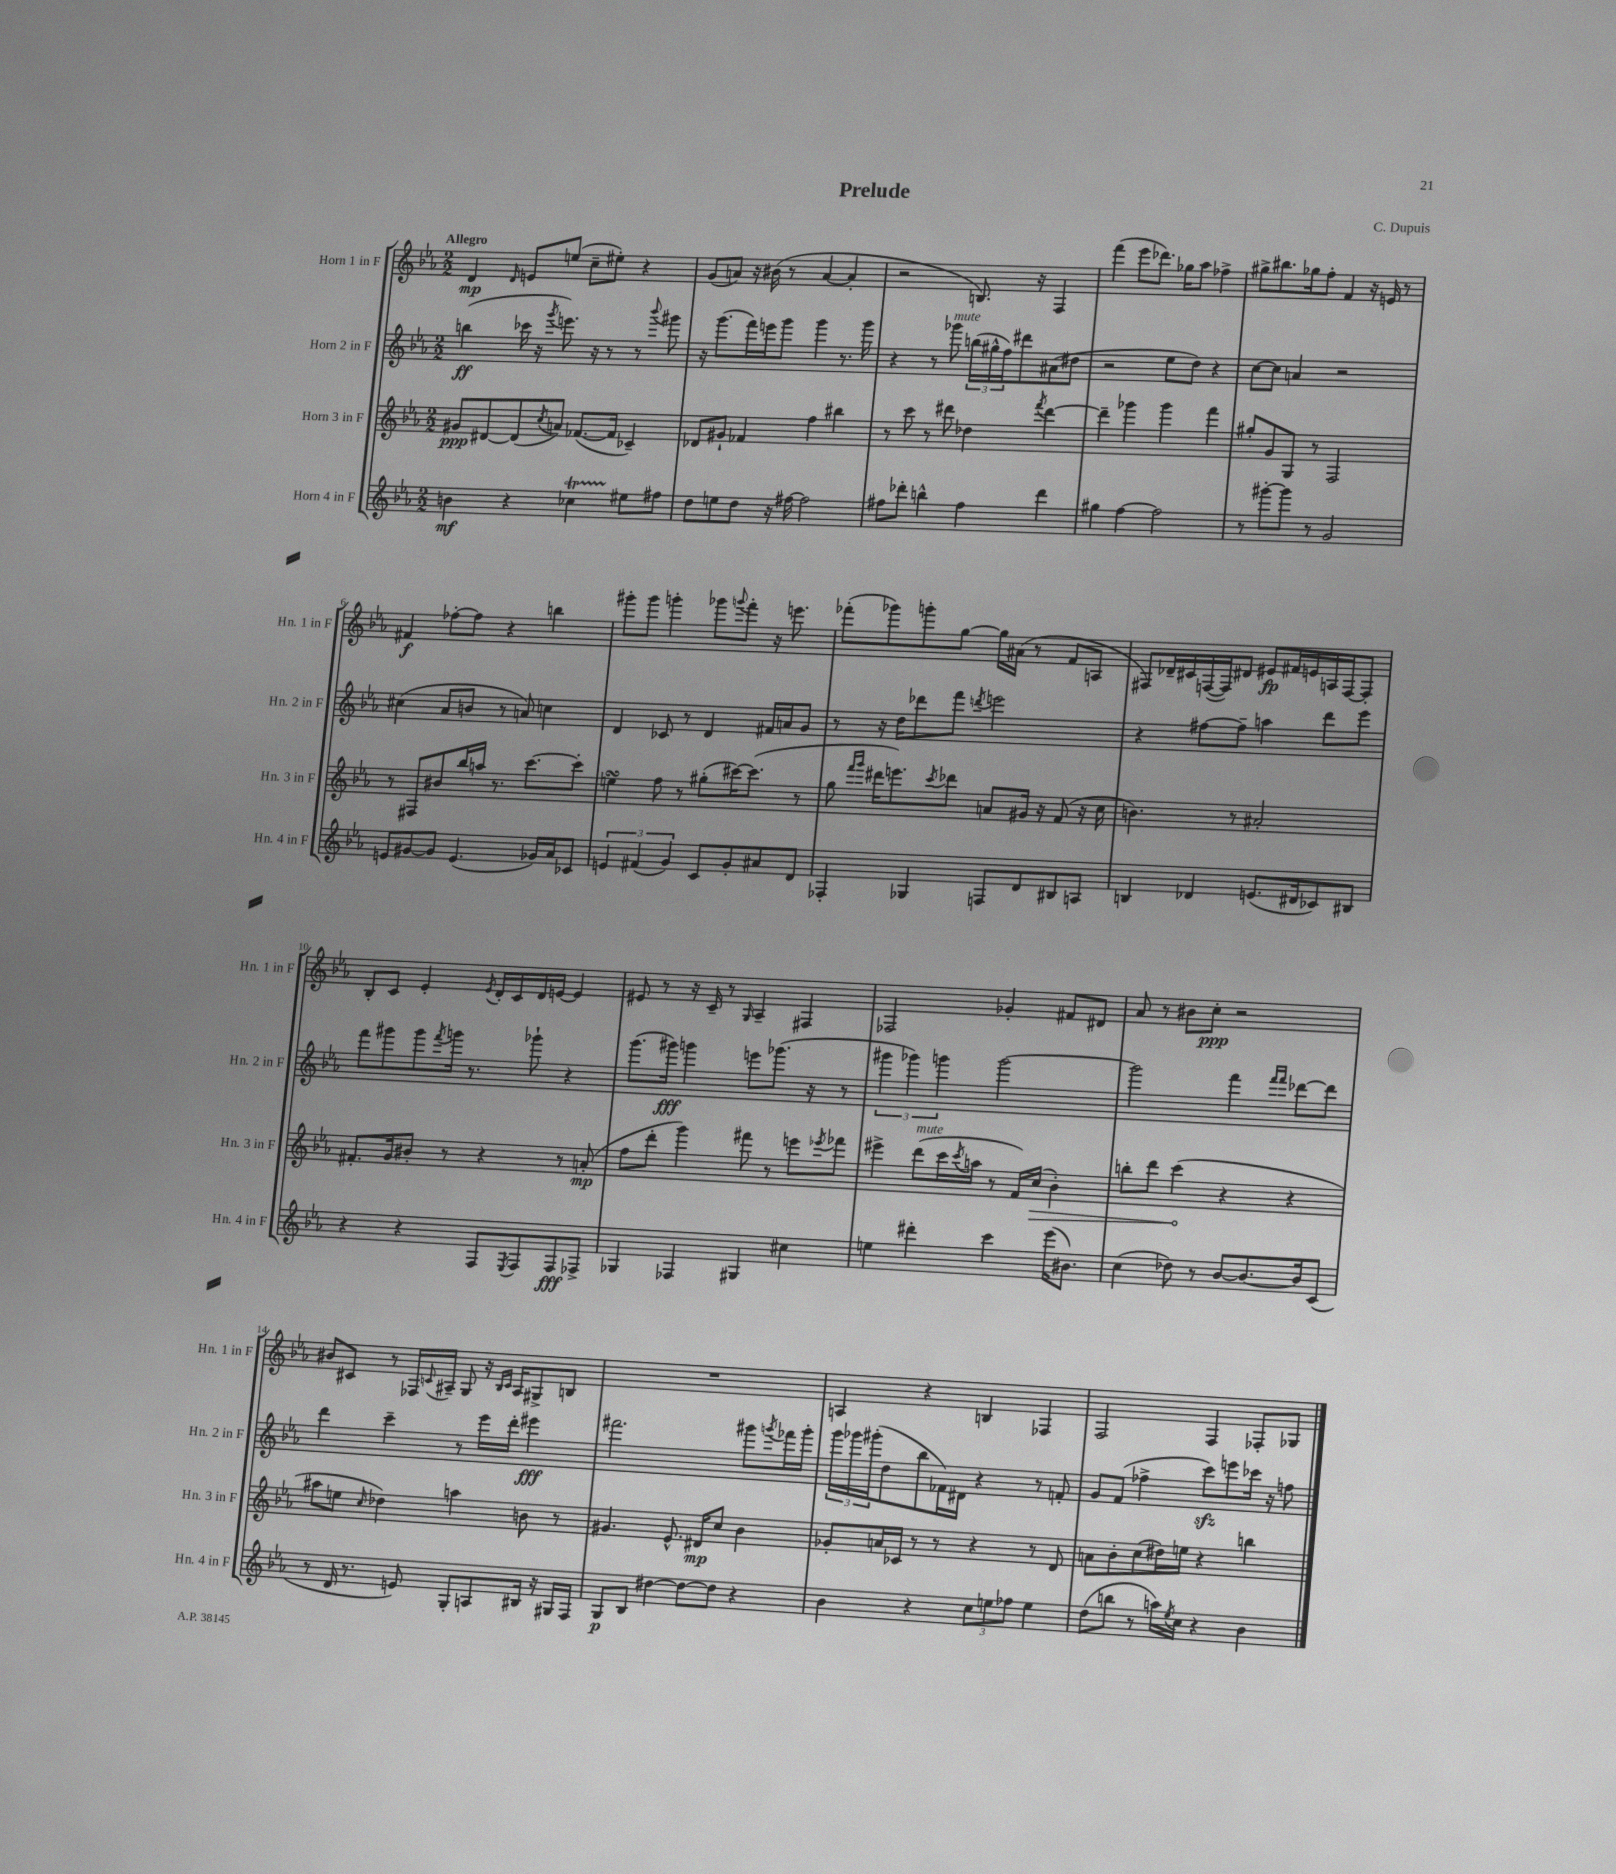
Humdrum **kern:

**kern	**dynam	**kern	**dynam	**kern	**dynam	**kern	**dynam
*part4	*part4	*part3	*part3	*part2	*part2	*part1	*part1
*staff4	*staff4	*staff3	*staff3	*staff2	*staff2	*staff1	*staff1
*I"Horn 4 in F	*	*I"Horn 3 in F	*	*I"Horn 2 in F	*	*I"Horn 1 in F	*
*I'Hn. 4 in F	*	*I'Hn. 3 in F	*	*I'Hn. 2 in F	*	*I'Hn. 1 in F	*
*clefG2	*	*clefG2	*	*clefG2	*	*clefG2	*
*k[b-e-a-]	*	*k[b-e-a-]	*	*k[b-e-a-]	*	*k[b-e-a-]	*
*M2/2	*	*M2/2	*	*M2/2	*	*M2/2	*
=1	=1	=1	=1	=1	=1	=1	=1
!	!	!	!	!	!	!LO:TX:a:B:t=Allegro	!
4bn\	mf	8g#X/L	ppp	(4bbn\	ff	4d/	mp
.	.	[8d#X/	.	.	.	.	.
.	.	.	.	.	.	16qqd/	.
4r	.	(8d#/]	.	16ccc-X\	.	8en/L	.
.	.	.	.	16r	.	.	.
.	.	8qcc/	.	8qggg/	.	.	.
.	.	8an/J)	.	8.eeen\)	.	(8een/J	.
4cc-XT\	.	([8.f-X/L	.	.	.	8cc~\L	.
.	.	.	.	16r	.	.	.
.	.	.	.	8r	.	8ee#X'\J)	.
.	.	16f-/Jk]	.	.	.	.	.
8ee#X\L	.	4c-X~/)	.	8r	.	4r	.
.	.	.	.	8qqbbb-/	.	.	.
8ff#X\J	.	.	.	8ggg#X\	.	.	.
=2	=2	=2	=2	=2	=2	=2	=2
8dd\L	.	8d-X/L	.	16r	.	(8g/L	.
.	.	.	.	(8.ggg\L	.	.	.
8een\	.	8g#X`/J	.	.	.	8an/J)	.
8dd\J	.	4f-X/	.	16fff\L)	.	16r	.
.	.	.	.	16eeen\J	.	(16b#X\	.
16r	.	.	.	8ggg\J	.	8r	.
[16ff#X\	.	.	.	.	.	.	.
2ff#\]	.	4ff\	.	4ggg\	.	[4a/	.
.	.	4bb#X\	.	8.r	.	4a'/]	.
.	.	.	.	16ggg\	.	.	.
=3	=3	=3	=3	=3	=3	=3	=3
8ff#X\L	.	8r	.	4r	.	2r	.
8ddd-X'\J	.	8ccc\	.	.	.	.	.
4bbn^^\	.	8r	.	8r	.	.	.
!	!	!	!	!LO:TX:a:i:t=mute	!	!	!
.	.	8ddd#X\	.	8ggg-X\	.	.	.
4ff#\	.	4dd-X\	.	(24bbn\LL	.	8.Bn/)	.
.	.	.	.	24gg#X^^\	.	.	.
.	.	.	.	24ff\J)	.	.	.
.	.	.	.	8ddd#X\	.	.	.
.	.	.	.	.	.	16r	.
.	.	8qfff/	.	.	.	.	.
4ddd-\	.	[4ddd#\	.	(8a#X\	.	4F/	.
.	.	.	.	8dd#X\J	.	.	.
=4	=4	=4	=4	=4	=4	=4	=4
4gg#X\	.	4ddd#~\]	.	2r	.	(4fff\	.
[4ff\	.	4ggg-X\	.	.	.	8eee-\L	.
.	.	.	.	.	.	8.ddd-X\J)	.
2ff\]	.	4ggg-\	.	8ee-\L	.	.	.
.	.	.	.	.	.	16gg-X\KL	.
.	.	.	.	8dd\J)	.	8aa-\J	.
.	.	4fff\	.	4r	.	4ff-X^\	.
=5	=5	=5	=5	=5	=5	=5	=5
8r	.	8gg#X'/L	.	[8cc\L	.	8gg#X^\L	.
[8ggg#X'\L	.	8g/	.	8cc\J]	.	8.bb#X\	.
8ggg#\J]	.	8G/J	.	4an/	.	.	.
.	.	.	.	.	.	16gg-X\k	.
8r	.	8r	.	.	.	8ff'\J	.
2g/	.	2F/	.	2r	.	4f/	.
.	.	.	.	.	.	16r	.
.	.	.	.	.	.	16en/	.
.	.	.	.	.	.	8r	.
!!LO:LB:g=z
=6	=6	=6	=6	=6	=6	=6	=6
8en/L	.	8r	.	(4cc#X\	.	4f#X/	f
[8g#X/	.	8F#X/L	.	.	.	.	.
8g#/J]	.	8b#X/	.	8a-/L	.	[8ff-X'\L	.
(4.e/	.	16bb-/L	.	8bn/J	.	8ff-\J]	.
.	.	16aan/JJ	.	.	.	.	.
.	.	8.r	.	8r	.	4r	.
.	.	.	.	8an/)	.	.	.
.	.	[8.ccc\L	.	.	.	.	.
16g-X/LL)	.	.	.	4ccn\	.	4bbn\	.
16a-/J	.	.	.	.	.	.	.
8c-X/J	.	8ccc'\J]	.	.	.	.	.
=7	=7	=7	=7	=7	=7	=7	=7
6en/	.	4eensSsS\	.	4d/	.	8ggg#X'\L	.
.	.	.	.	.	.	8ggg#\J	.
(6f#X/	.	.	.	.	.	.	.
.	.	8ff\	.	8c-X/	.	4gggn'\	.
6g/)	.	.	.	.	.	.	.
.	.	8r	.	8r	.	.	.
8c/L	.	(8gg#X'\L	.	4d/	.	8ggg-X\L	.
.	.	.	.	.	.	8qqgggn/	.
8g'/	.	[16ccc#X\K)	.	.	.	8fff'\J	.
.	.	(8.ccc#\J]	.	.	.	.	.
8a#X/	.	.	.	16f#X/LL	.	16r	.
.	.	.	.	16an/J	.	8.eeen\	.
8d/J	.	8r	.	8g/J	.	.	.
=8	=8	=8	=8	=8	=8	=8	=8
4F-X'/	.	8gg\	.	8r	.	(8fff-X'\L	.
.	.	16qqfff/LL	.	.	.	.	.
.	.	16qqggg/JJ	.	.	.	.	.
.	.	16ddd#X\KL	.	16r	.	8ggg-X\)	.
.	.	8.eeen\)	.	16dd\KL	.	.	.
4G-X/	.	.	.	8ddd-X\	.	8gggn'\	.
.	.	8qccc/	.	.	.	.	.
.	.	8ddd-X\J	.	8fff\J	.	[8gg\J	.
.	.	.	.	8qdddn/	.	.	.
8Fn/L	.	8an/L	.	2eeen\	.	16gg\LL]	.
.	.	.	.	.	.	(16a#X\JJ	.
8d/	.	16g#X/Jk	.	.	.	8r	.
.	.	16r	.	.	.	.	.
8B#X/	.	(8f/	.	.	.	8f/L	.
8An/J	.	16r	.	.	.	8An/J	.
.	.	16cc\	.	.	.	.	.
=9	=9	=9	=9	=9	=9	=9	=9
4Bn/	.	4.bn\)	.	4r	.	8F#X/L)	.
.	.	.	.	.	.	16d-X~/L	.
.	.	.	.	.	.	16c#X/	.
4d-X/	.	.	.	[8ff#X\L	.	([16Fn/	.
.	.	.	.	.	.	16F/J])	.
.	.	8r	.	8ff#~\J]	.	8d#X/J	.
(8.en/L	.	2a#X'/	.	4aan\	.	8e#X/L	fp
.	.	.	.	.	.	16f#X/L	.
16d#X/k	.	.	.	.	.	16en/	.
8c-X/)	.	.	.	8ddd\L	.	16An/	.
.	.	.	.	.	.	[16F/J	.
8B#X/J	.	.	.	8eee-\J	.	8F'/J]	.
!!LO:LB:g=z
=10	=10	=10	=10	=10	=10	=10	=10
4r	.	8.f#X'/L	.	8fff\L	.	8B-'/L	.
.	.	.	.	8ggg#X\	.	8c/J	.
.	.	16g/k	.	.	.	.	.
4r	.	8b#X'/J	.	8ggg#\	.	4e-'/	.
.	.	.	.	8qfff/	.	.	.
.	.	8r	.	16gggn\Jk	.	.	.
.	.	.	.	8.r	.	.	.
.	.	.	.	.	.	8qe-/	.
8F/L	.	4r	.	.	.	16d'/LL	.
.	.	.	.	.	.	16c/	.
8qE-/	.	.	.	.	.	.	.
8F/	.	.	.	8ggg-X`\	.	16d/	.
.	.	.	.	.	.	[16en/JJ	.
8F/	fff	8r	.	4r	.	4e/]	.
8F-X^/J	.	(8an'/	mp	.	.	.	.
=11	=11	=11	=11	=11	=11	=11	=11
4G-X/	.	8ff\L	.	(8.ggg\L	.	8e#X/	.
.	.	8ddd'\J	.	.	.	8r	.
.	.	.	.	16ggg#X\Jk)	fff	.	.
4F-X/	.	4ggg\)	.	4gggn\	.	16r	.
.	.	.	.	.	.	16c~/	.
.	.	.	.	.	.	8r	.
.	.	.	.	.	.	16qqG/	.
4G#X/	.	8fff#X\	.	8eeen\L	.	4A-~/	.
.	.	8r	.	(8.ggg-X\J	.	.	.
4cc#X\	.	8eeen\L	.	.	.	4F#X/	.
.	.	.	.	16r	.	.	.
.	.	8qeee-X/	.	.	.	.	.
.	.	8fff-X\J	.	8r	.	.	.
=12	=12	=12	=12	=12	=12	=12	=12
4een\	.	4eee#X^\	.	6ggg#X\	.	2F-X/	.
.	.	.	.	6ggg-X\)	.	.	.
!	!	!LO:TX:a:i:t=mute	!	!	!	!	!
4ddd#X'\	.	(8ddd\L	.	.	.	.	.
.	.	.	.	6gggn\	.	.	.
.	.	16ccc\L	.	.	.	.	.
.	.	8qccc/	.	.	.	.	.
.	.	16aan\JJ	.	.	.	.	.
4ccc\	.	8r	.	[2ggg\	.	4g-X'/	.
.	.	16f/LL)	.	.	.	.	.
!	!	!	!LO:HP:b	!	!	!	!
.	.	(16cc/JJ	>	.	.	.	.
(16eee-\KL	.	4b-'\)	.	.	.	8f#X/L	.
8.b#X\J)	.	.	.	.	.	.	.
.	.	.	.	.	.	8d#X/J	.
=13	=13	=13	=13	=13	=13	=13	=13
(4cc\	.	8bbn'\L	.	2ggg\]	.	8a-/	.
.	.	8ddd\J	.	.	.	8r	.
8dd-X\)	.	(4ccc\	.	.	.	8b#X\L	.
8r	.	.	.	.	.	8cc'\J	ppp
[8b-/L	.	4r	]	4fff\	.	2r	.
8.b-/_	.	.	.	.	.	.	.
.	.	.	.	16qqfff/LL	.	.	.
.	.	.	.	16qqfff/JJ	.	.	.
.	.	4r	.	[8ddd-X\L	.	.	.
16b-/k]	.	.	.	.	.	.	.
(8c/J	.	.	.	8ddd-\J]	.	.	.
!!LO:LB:g=z
=14	=14	=14	=14	=14	=14	=14	=14
8r	.	8aa#X\L	.	4ddd\	.	8b#X/L	.
16d/	.	8een\J	.	.	.	8c#X/J	.
8.r	.	.	.	.	.	.	.
.	.	16qqcc/	.	.	.	.	.
.	.	4dd-X\)	.	4ccc~\	.	8r	.
8en/)	.	.	.	.	.	16F-X/LL	.
.	.	.	.	.	.	8qqcn/	.
.	.	.	.	.	.	16A#X~/JJ	.
8G'/L	.	4aan\	.	8r	.	8G/	.
8An/	.	.	.	16eee-\LL	.	16r	.
.	.	.	.	.	.	16qqB-/LL	.
.	.	.	.	.	.	16qqc/JJ	.
.	.	.	.	16ddd'\JJ	.	16A#/KL	.
16B#X/Jk	.	8bn\	.	4eee#X\	fff	8G#X^/	.
16r	.	.	.	.	.	.	.
16G#X/LL	.	8r	.	.	.	8Bn/J	.
16F/JJ	.	.	.	.	.	.	.
=15	=15	=15	=15	=15	=15	=15	=15
8G/L	p	4.g#X/	.	2.fff#X\	.	1r	.
8B-/J	.	.	.	.	.	.	.
[4dd#X\	.	.	.	.	.	.	.
.	.	8.e-^^/	.	.	.	.	.
8dd#\L_	.	.	.	.	.	.	.
.	.	16d#X/KL	mp	.	.	.	.
8dd#\J]	.	8cc/J	.	.	.	.	.
4r	.	4b-\	.	8ggg#X\L	.	.	.
.	.	.	.	8qgggn/	.	.	.
.	.	.	.	16fff-X\L	.	.	.
.	.	.	.	16ggg'\JJ	.	.	.
=16	=16	=16	=16	=16	=16	=16	=16
4b-\	.	8g-X'/L	.	24ggg\LL	.	4An/	.
.	.	.	.	24ggg-X\	.	.	.
.	.	.	.	(24ggg#X'\J	.	.	.
.	.	16an/L	.	8dd\	.	.	.
.	.	16c-X/JJ	.	.	.	.	.
4r	.	8r	.	8bb-\	.	4r	.
.	.	8r	.	16f-X\L)	.	.	.
.	.	.	.	16d#X\JJ	.	.	.
12cc\L	.	4r	.	4r	.	4Bn/	.
12een\	.	.	.	.	.	.	.
12ff-X\J	.	.	.	.	.	.	.
4ee\	.	8r	.	8r	.	4F-X/	.
.	.	8d/	.	8fn'/	.	.	.
=17	=17	=17	=17	=17	=17	=17	=17
(8dd\L	.	8an\L	.	8g/L	.	2F/	.
8bbn\J	.	8b-'\	.	(8f/J	.	.	.
8r	.	(8cc\	.	4ff-X^\	.	.	.
16aan\LL)	.	16dd#X\L)	.	.	.	.	.
8qee-/	.	.	.	.	.	.	.
16cc\JJ	.	16een\JJ	.	.	.	.	.
4r	.	4r	.	8ccczz\L)	.	4F/	.
.	.	.	.	8eeen\	.	.	.
4b-\	.	4bbn\	.	16ccc-X\Jk	.	8F-X'/L	.
.	.	.	.	16r	.	.	.
.	.	.	.	8ffn\	.	8G-X/J	.
==	==	==	==	==	==	==	==
*-	*-	*-	*-	*-	*-	*-	*-
